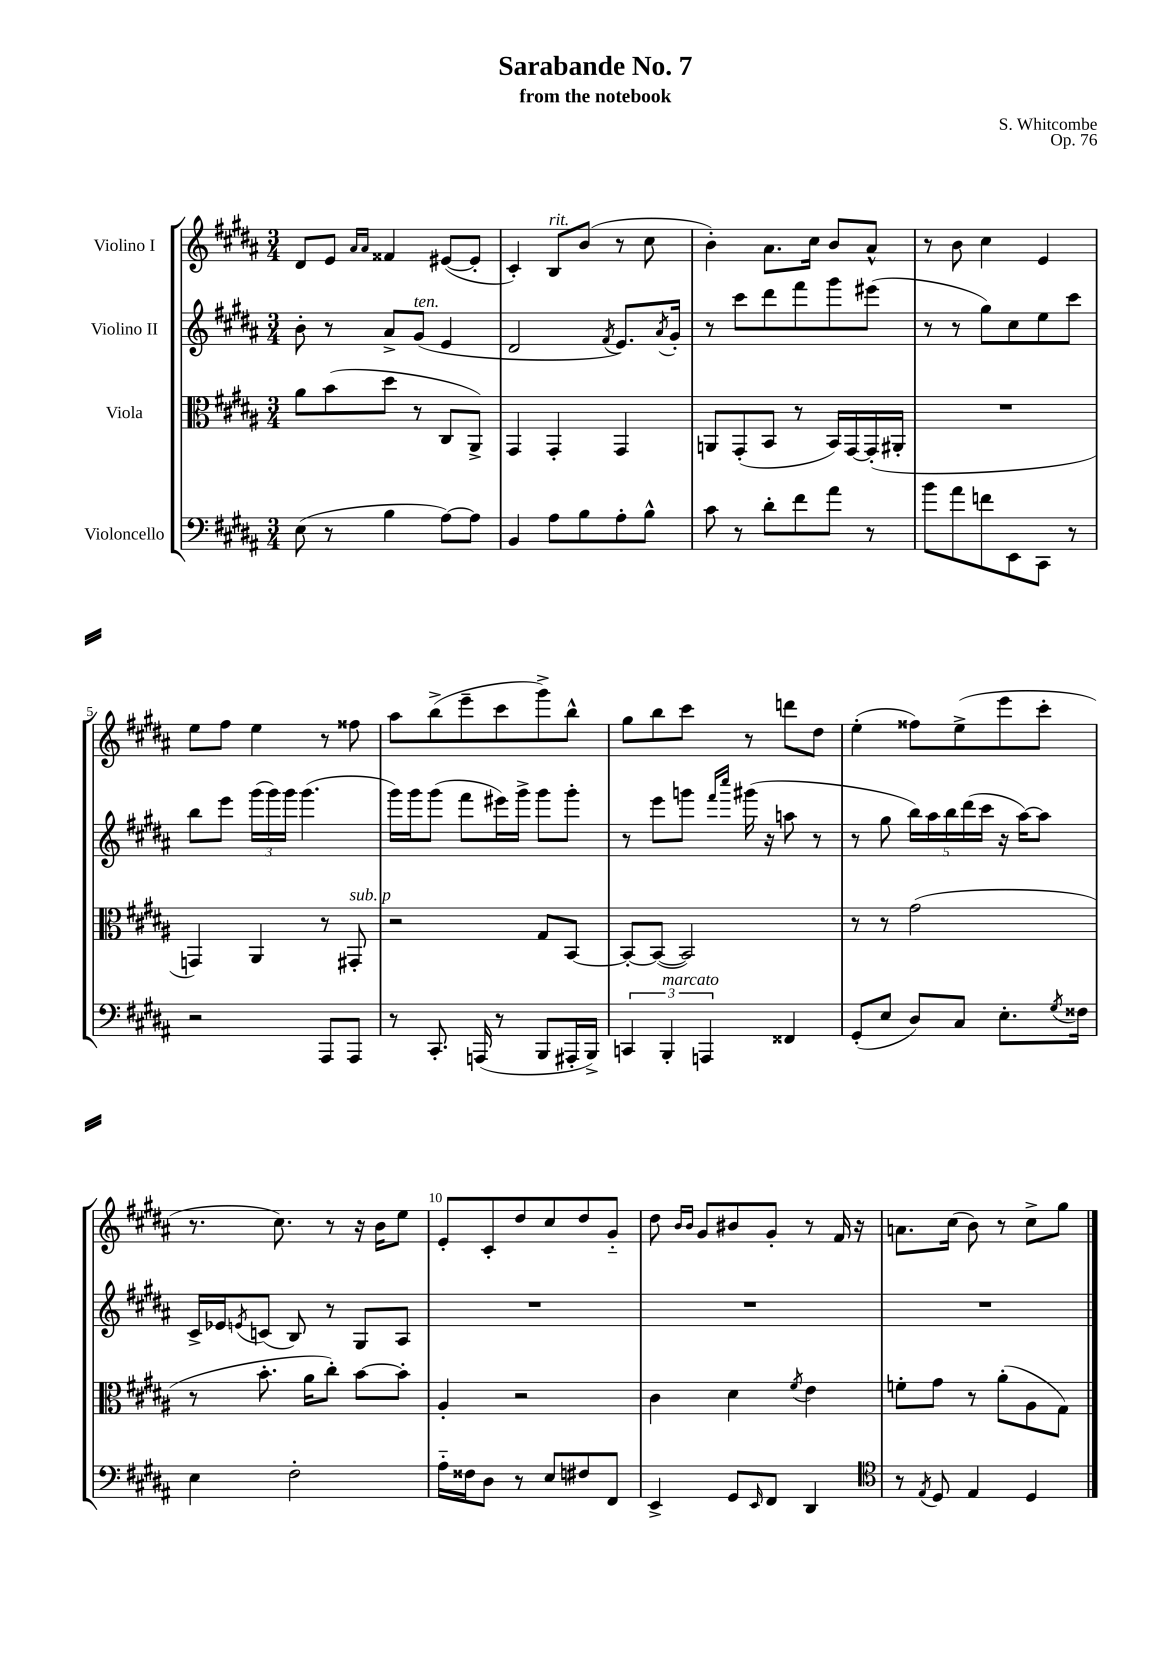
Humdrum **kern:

**kern	**kern	**kern	**kern
*staff4	*staff3	*staff2	*staff1
*clefF4	*clefC3	*clefG2	*clefG2
*k[f#c#g#d#a#]	*k[f#c#g#d#a#]	*k[f#c#g#d#a#]	*k[f#c#g#d#a#]
*M3/4	*M3/4	*M3/4	*M3/4
(8E	8a#	8b'	8d#
8r	(8b	8r	8e
.	.	.	16qqa#
.	.	.	16qqa#
4B	8dd#	8a#^	4f##
.	8r	(8g#	.
[8A#)	8C#	4e	([8e#
8A#]	8AA#^)	.	8e#']
=	=	=	=
4BB	4GG#	2d#	4c#')
8A#	4GG#'	.	8B
8B	.	.	(8b
.	.	8qf#	.
8A#'	4GG#	8.e)	8r
8B^^	.	.	8cc#
.	.	8qa#	.
.	.	16g#'	.
=	=	=	=
8c#	8AA	8r	4b')
8r	(8GG#'	8ccc#	.
8d#'	8BB	8ddd#	8.a#
8f#	8r	8fff#	.
.	.	.	16cc#
8a#	16BB)	8ggg#	8b
.	[16GG#	.	.
8r	(16GG#']	(8eee#	8a#^^
.	16AA#'	.	.
=	=	=	=
8b	2.r	8r	8r
8a#	.	8r	8b
8f	.	8gg#)	4cc#
8EE	.	8cc#	.
8CC#	.	8ee	4e
8r	.	8ccc#	.
=	=	=	=
2r	4GG)	8bb	8ee
.	.	8eee	8ff#
.	4AA#	(24ggg#	4ee
.	.	24ggg#)	.
.	.	24ggg#	.
.	.	(4.ggg#	.
8AAA#	8r	.	8r
8AAA#	8GG#'	.	8ff##
=	=	=	=
8r	2r	16ggg#)	8aa#
.	.	16ggg#	.
8.CC#'	.	(8ggg#	(8bb^
.	.	8fff#	8eee~
(16AAA	.	.	.
8r	.	16eee#)	8ccc#
.	.	16ggg#^	.
8BBB	8G#	8ggg#	8ggg#^)
16AAA#'	[8BB	8ggg#'	8bb^^
16BBB^)	.	.	.
=	=	=	=
6CC	8BB'_	8r	8gg#
.	(8BB_	8eee	8bb
6BBB'	.	.	.
.	2BB])	8ggg	8ccc#
6AAA	.	.	.
.	.	16qqfff#	.
.	.	16qqcccc#	.
.	.	(16ggg#	8r
.	.	16r	.
4FF##	.	8aa	8ddd
.	.	8r	8dd#
=	=	=	=
(8GG#'	8r	8r	(4ee'
8E	8r	8gg#	.
8D#)	(2g#	20bb)	8ff##)
.	.	20aa#	.
.	.	20bb	.
8C#	.	.	(8ee^
.	.	(20ddd#	.
.	.	20ccc#	.
8.E'	.	16r	8eee
.	.	[16aa#)	.
.	.	8aa#]	8ccc#'
8qG#	.	.	.
16F##	.	.	.
=	=	=	=
4E	8r	16c#^	8.r
.	.	16e-	.
.	.	8qe	.
.	8.b'	(8c	.
.	.	.	8.cc#)
2F#'	.	8B)	.
.	16a#	.	.
.	8cc#')	8r	8r
.	[8b	8G#	16r
.	.	.	16b
.	8b']	8A#	8ee
=	=	=	=
16A#'~	4A#'	2.r	8e'
16F##	.	.	.
8D#	.	.	8c#'
8r	2r	.	8dd#
8E	.	.	8cc#
8F#	.	.	8dd#
8FF#	.	.	8g#'~
=	=	=	=
4EE^	4c#	2.r	8dd#
.	.	.	16qqb
.	.	.	16qqb
.	.	.	8g#
8GG#	4d#	.	8b#
16qqEE	.	.	.
8FF#	.	.	8g#'
.	8qf#	.	.
4DD#	4e	.	8r
.	.	.	16f#
.	.	.	16r
=	=	=	=
*clefC4	*	*	*
8r	8f'	2.r	8.a
8qE	.	.	.
8D#	8g#	.	.
.	.	.	(16cc#
4E	8r	.	8b)
.	(8a#'	.	8r
4D#	8A#	.	8cc#^
.	8G#)	.	8gg#
==	==	==	==
*-	*-	*-	*-
